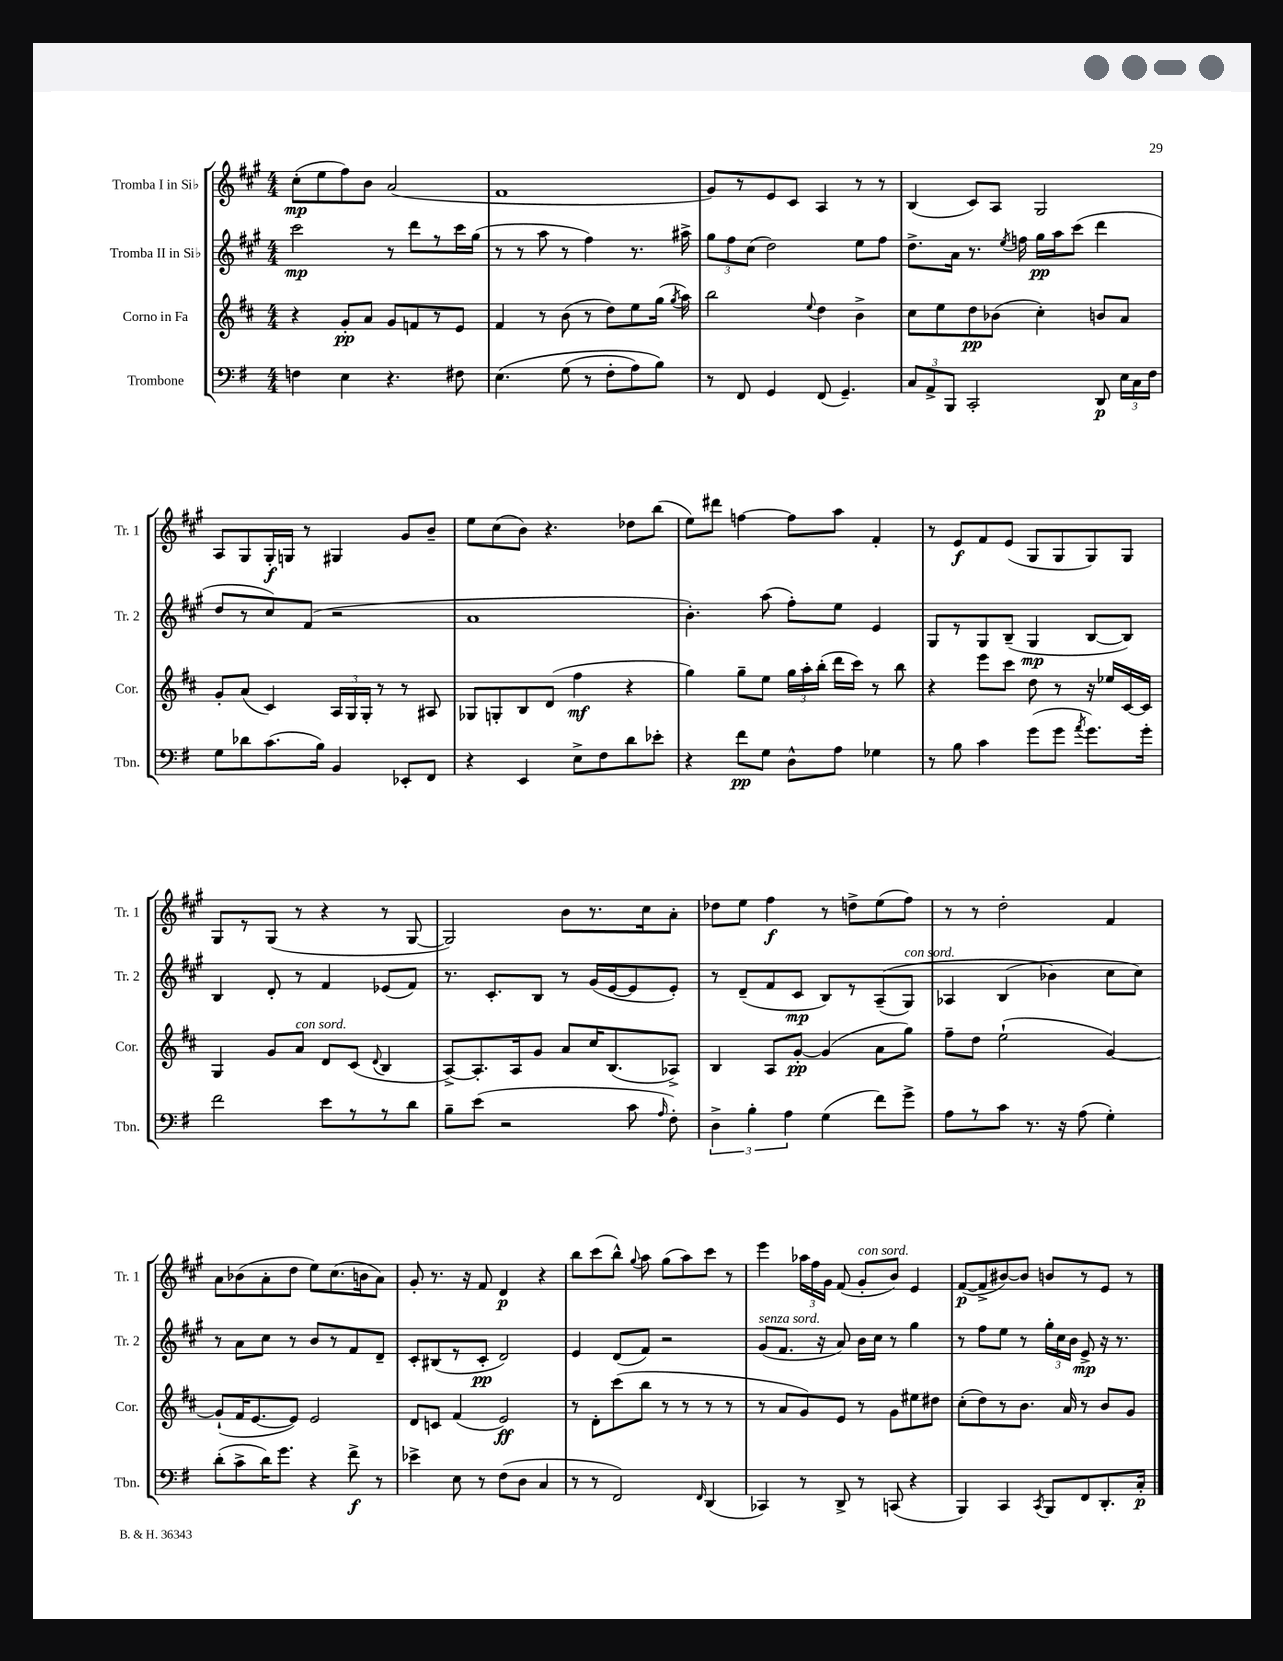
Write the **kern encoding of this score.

**kern	**dynam	**kern	**dynam	**kern	**dynam	**kern	**dynam
*part4	*part4	*part3	*part3	*part2	*part2	*part1	*part1
*staff4	*staff4	*staff3	*staff3	*staff2	*staff2	*staff1	*staff1
*I"Trombone	*	*I"Corno in Fa	*	*I"Tromba II in Si♭	*	*I"Tromba I in Si♭	*
*I'Tbn.	*	*I'Cor.	*	*I'Tr. 2	*	*I'Tr. 1	*
*clefF4	*	*clefG2	*	*clefG2	*	*clefG2	*
*k[f#]	*	*k[f#c#]	*	*k[f#c#g#]	*	*k[f#c#g#]	*
*M4/4	*	*M4/4	*	*M4/4	*	*M4/4	*
=1	=1	=1	=1	=1	=1	=1	=1
4Fn\	.	4r	.	2ccc#\	mp	(8cc#'\L	mp
.	.	.	.	.	.	8ee\	.
4E\	.	8g'/L	pp	.	.	8ff#\)	.
.	.	8a/J	.	.	.	8b\J	.
4.r	.	8g/L	.	8r	.	(2a/	.
.	.	8fn/	.	8ddd\L	.	.	.
.	.	8r	.	8r	.	.	.
8F#X\	.	8e/J	.	16ccc#\L	.	.	.
.	.	.	.	(16gg#\JJ	.	.	.
=2	=2	=2	=2	=2	=2	=2	=2
(4.E\	.	4f#/	.	8r	.	1f#	.
.	.	.	.	8r	.	.	.
.	.	8r	.	8aa\	.	.	.
(8G\	.	(8b\	.	8r	.	.	.
8r	.	8r	.	4ff#\)	.	.	.
8F#'\L	.	8dd\L)	.	.	.	.	.
8A\)	.	8ee\	.	8.r	.	.	.
8B\J)	.	(16gg\Jk	.	.	.	.	.
.	.	8qgg/	.	.	.	.	.
.	.	16aa\)	.	16aa#X^\	.	.	.
=3	=3	=3	=3	=3	=3	=3	=3
8r	.	2bb\	.	12gg#\L	.	8g#/L)	.
.	.	.	.	12ff#\	.	.	.
8FF#/	.	.	.	.	.	8r	.
.	.	.	.	(12cc#\J	.	.	.
4GG/	.	.	.	2dd\)	.	8e/	.
.	.	.	.	.	.	8c#/J	.
.	.	8qqee/	.	.	.	.	.
(8FF#/	.	4dd\	.	.	.	4A/	.
4.GG~/)	.	.	.	.	.	.	.
.	.	4b^\	.	8ee\L	.	8r	.
.	.	.	.	8ff#\J	.	8r	.
=4	=4	=4	=4	=4	=4	=4	=4
12C/L	.	8cc#\L	.	8.dd^\L	.	(4B/	.
12AA^/	.	.	.	.	.	.	.
.	.	8ee\	.	.	.	.	.
12BBB/J	.	.	.	.	.	.	.
.	.	.	.	16a\Jk	.	.	.
2CC'/	.	8dd\	pp	8.r	.	8c#/L)	.
.	.	(8b-X\J	.	.	.	8A/J	.
.	.	.	.	8qee/	.	.	.
.	.	.	.	16ffn\	.	.	.
.	.	4cc#'\)	.	16gg#\LL	pp	2G#/	.
.	.	.	.	16aa\J	.	.	.
.	.	.	.	(8ccc#\J	.	.	.
8DD/	p	8bn/L	.	4ddd\	.	.	.
24E\LL	.	8a/J	.	.	.	.	.
24C\	.	.	.	.	.	.	.
24F#\JJ	.	.	.	.	.	.	.
!!LO:LB:g=z
=5	=5	=5	=5	=5	=5	=5	=5
8G\L	.	8g'/L	.	8dd/L	.	8A/L	.
8d-X\	.	(8a/J	.	8r	.	8G#/	.
(8.c\	.	4c#/)	.	8cc#/)	.	16G#'/L	f
.	.	.	.	.	.	16Gn/JJ	.
.	.	.	.	(8f#/J	.	8r	.
16B\Jk)	.	.	.	.	.	.	.
4BB/	.	24A/LL	.	2r	.	4G#X/	.
.	.	24G/	.	.	.	.	.
.	.	24G'/JJ	.	.	.	.	.
.	.	8r	.	.	.	.	.
8EE-X'/L	.	8r	.	.	.	8g#/L	.
8FF#/J	.	8A#X/	.	.	.	8b~/J	.
=6	=6	=6	=6	=6	=6	=6	=6
4r	.	8G-X/L	.	1a	.	8ee\L	.
.	.	8Gn'/	.	.	.	(8cc#\	.
4EE/	.	8B/	.	.	.	8b\J)	.
.	.	(8d/J	.	.	.	4.r	.
8E^\L	.	4ff#\	mf	.	.	.	.
8F#\	.	.	.	.	.	.	.
8d\	.	4r	.	.	.	8dd-X\L	.
8e-X'\J	.	.	.	.	.	(8bb\J	.
=7	=7	=7	=7	=7	=7	=7	=7
4r	.	4gg\)	.	4.b'\)	.	8ee\L)	.
.	.	.	.	.	.	8ddd#X\J	.
8f#\L	pp	8gg~\L	.	.	.	[4ffn\	.
8G\J	.	8ee\J	.	(8aa\	.	.	.
8D^^\L	.	24gg\LL	.	8ff#'\L)	.	8ff\L]	.
.	.	24aa'\	.	.	.	.	.
.	.	(24bb'\JJ	.	.	.	.	.
8A\J	.	16ddd\LL	.	8ee\J	.	8aa\J	.
.	.	16ccc#\JJ)	.	.	.	.	.
4G-X\	.	8r	.	4e/	.	4f#'/	.
.	.	8bb\	.	.	.	.	.
=8	=8	=8	=8	=8	=8	=8	=8
8r	.	4r	.	8G#/L	.	8r	.
8B\	.	.	.	8r	.	8e/L	f
4c\	.	8eee\L	.	8G#/	.	8f#/	.
.	.	8ccc#\J	.	(8B~/J	.	(8e/J	.
(8g\L	.	8dd\	.	4G#/	mp	8G#/L	.
8g\J	.	8r	.	.	.	8G#/	.
8qa/	.	.	.	.	.	.	.
8.g\L)	.	16r	.	[8B/L	.	8G#/)	.
.	.	16ee-X/LL	.	.	.	.	.
.	.	[16c#/	.	8B/J])	.	8G#/J	.
16g'\Jk	.	16c#/JJ]	.	.	.	.	.
!!LO:LB:g=z
=9	=9	=9	=9	=9	=9	=9	=9
2f#\	.	4G/	.	4B/	.	8G#/L	.
.	.	.	.	.	.	8r	.
.	.	8g/L	.	8d'/	.	(8G#/J	.
!	!	!LO:TX:a:i:t=con sord.	!	!	!	!	!
.	.	8a/J	.	8r	.	8r	.
8e\L	.	8d/L	.	4f#/	.	4r	.
8r	.	(8c#/J	.	.	.	.	.
.	.	8qqd/	.	.	.	.	.
8r	.	4B/	.	(8e-X/L	.	8r	.
8d\J	.	.	.	8f#/J)	.	[8G#/	.
=10	=10	=10	=10	=10	=10	=10	=10
8B~\L	.	[8A^/L)	.	8.r	.	2G#/])	.
(8e\J	.	8.A'/]	.	.	.	.	.
.	.	.	.	8.c#'/L	.	.	.
2r	.	.	.	.	.	.	.
.	.	16A/k	.	.	.	.	.
.	.	8g/J	.	8B/J	.	.	.
.	.	8a/L	.	8r	.	8b\L	.
.	.	16cc#/K	.	(16g#/LL	.	8.r	.
.	.	(8.B/	.	[16e/J	.	.	.
8c\	.	.	.	8e/]	.	.	.
.	.	.	.	.	.	16cc#\k	.
16qqA/	.	.	.	.	.	.	.
8F#'\)	.	8A-X^/J)	.	8e'/J)	.	8a'\J	.
=11	=11	=11	=11	=11	=11	=11	=11
6D^\	.	4B/	.	8r	.	8dd-X\L	.
.	.	.	.	(8d~/L	.	8ee\J	.
6B'\	.	.	.	.	.	.	.
.	.	8A/L	.	8f#/	.	4ff#\	f
6A\	.	.	.	.	.	.	.
.	.	[8g'/J	pp	8c#/J	mp	.	.
(4G\	.	(4g/]	.	8B/L)	.	8r	.
.	.	.	.	8r	.	8ddn^\L	.
8f#\L)	.	8a\L	.	((8A~/	.	(8ee\	.
!	!	!	!	!LO:TX:a:i:t=con sord.	!	!	!
8g^\J	.	8gg\J)	.	8G#/J)	.	8ff#\J)	.
=12	=12	=12	=12	=12	=12	=12	=12
8A\L	.	8ff#~\L	.	4A-X/	.	8r	.
8r	.	8dd\J	.	.	.	8r	.
8c\J	.	(2ee`\	.	(4B/	.	2dd'\	.
8.r	.	.	.	.	.	.	.
.	.	.	.	4b-X\)	.	.	.
16r	.	.	.	.	.	.	.
(8A\	.	.	.	.	.	.	.
4G'\)	.	[4g/)	.	8cc#\L	.	4f#/	.
.	.	.	.	8cc#\J)	.	.	.
!!LO:LB:g=z
=13	=13	=13	=13	=13	=13	=13	=13
(8d'\L	.	(8g`/L]	.	8r	.	8a\L	.
8c^\	.	16f#/K	.	8a\L	.	(8b-X\	.
.	.	[8.e/	.	.	.	.	.
16d\K)	.	.	.	8cc#\J	.	8a'\	.
8.g\J	.	.	.	.	.	.	.
.	.	8e/J])	.	8r	.	8dd\J	.
4r	.	2e/	.	8b/L	.	8ee\L)	.
.	.	.	.	8r	.	(8.cc#\	.
8f#^\	f	.	.	8f#/	.	.	.
.	.	.	.	.	.	16bn\k	.
8r	.	.	.	8d~/J	.	8a\J)	.
=14	=14	=14	=14	=14	=14	=14	=14
4e-X^\	.	8d/L	.	8c#'/L	.	8g#'/	.
.	.	8cn/J	.	(8B#X/	.	8.r	.
8E\	.	(4f#/	.	8r	.	.	.
.	.	.	.	.	.	16r	.
8r	.	.	.	8c#'/J	pp	8f#/	.
(8F#\L	.	2e/)	ff	2d/)	.	4d/	p
8D\J	.	.	.	.	.	.	.
4C/	.	.	.	.	.	4r	.
=15	=15	=15	=15	=15	=15	=15	=15
8r	.	8r	.	4e/	.	8bb\L	.
8r	.	8d'\L	.	.	.	(8ccc#\	.
2FF#/)	.	(8ccc#\	.	(8d/L	.	8bb^^\J)	.
.	.	.	.	.	.	8qqgg#/	.
.	.	8bb\J	.	8f#/J)	.	8aa\	.
.	.	8r	.	2r	.	(8gg#\L	.
.	.	8r	.	.	.	8aa\)	.
16qqFF#/	.	.	.	.	.	.	.
(4DD/	.	8r	.	.	.	8ccc#\J	.
.	.	8r	.	.	.	8r	.
=16	=16	=16	=16	=16	=16	=16	=16
!	!	!	!	!LO:TX:a:i:t=senza sord.	!	!	!
4CC-X/)	.	8r	.	(8g#/L	.	4eee\	.
.	.	8a/L	.	8.f#/J	.	.	.
8r	.	8g/)	.	.	.	24aa-X\LL	.
.	.	.	.	.	.	24ff#\	.
.	.	.	.	16r	.	.	.
.	.	.	.	.	.	24g#\JJ	.
8DD^/	.	8e/J	.	8a/)	.	(8f#/	.
!	!	!	!	!	!	!LO:TX:a:i:t=con sord.	!
8r	.	8r	.	16b\LL	.	8g#'/L	.
.	.	.	.	16cc#\JJ	.	.	.
(8CCn/	.	8g\L	.	8r	.	8b/J)	.
4r	.	8ee#X\	.	4gg#\	.	4e/	.
.	.	8dd#X\J	.	.	.	.	.
=17	=17	=17	=17	=17	=17	=17	=17
4BBB/)	.	(8cc#'\L	.	8r	.	([8f#/L	p
.	.	8dd\)	.	8ff#\L	.	8f#^/]	.
4CC/	.	8r	.	8ee\J	.	[8b#X/)	.
.	.	8.b\J	.	8r	.	8b#/J]	.
8qCC/	.	.	.	.	.	.	.
8BBB/L	.	.	.	24gg#'\LL	.	8bn/L	.
.	.	.	.	24cc#\	.	.	.
.	.	16a/	.	.	.	.	.
.	.	.	.	24b\JJ	.	.	.
8FF#/	.	8r	.	8e^/	mp	8r	.
8.DD'/	.	8b/L	.	16r	.	8e/J	.
.	.	.	.	8.r	.	.	.
.	.	8g/J	.	.	.	8r	.
16C'/Jk	p	.	.	.	.	.	.
==	==	==	==	==	==	==	==
*-	*-	*-	*-	*-	*-	*-	*-
